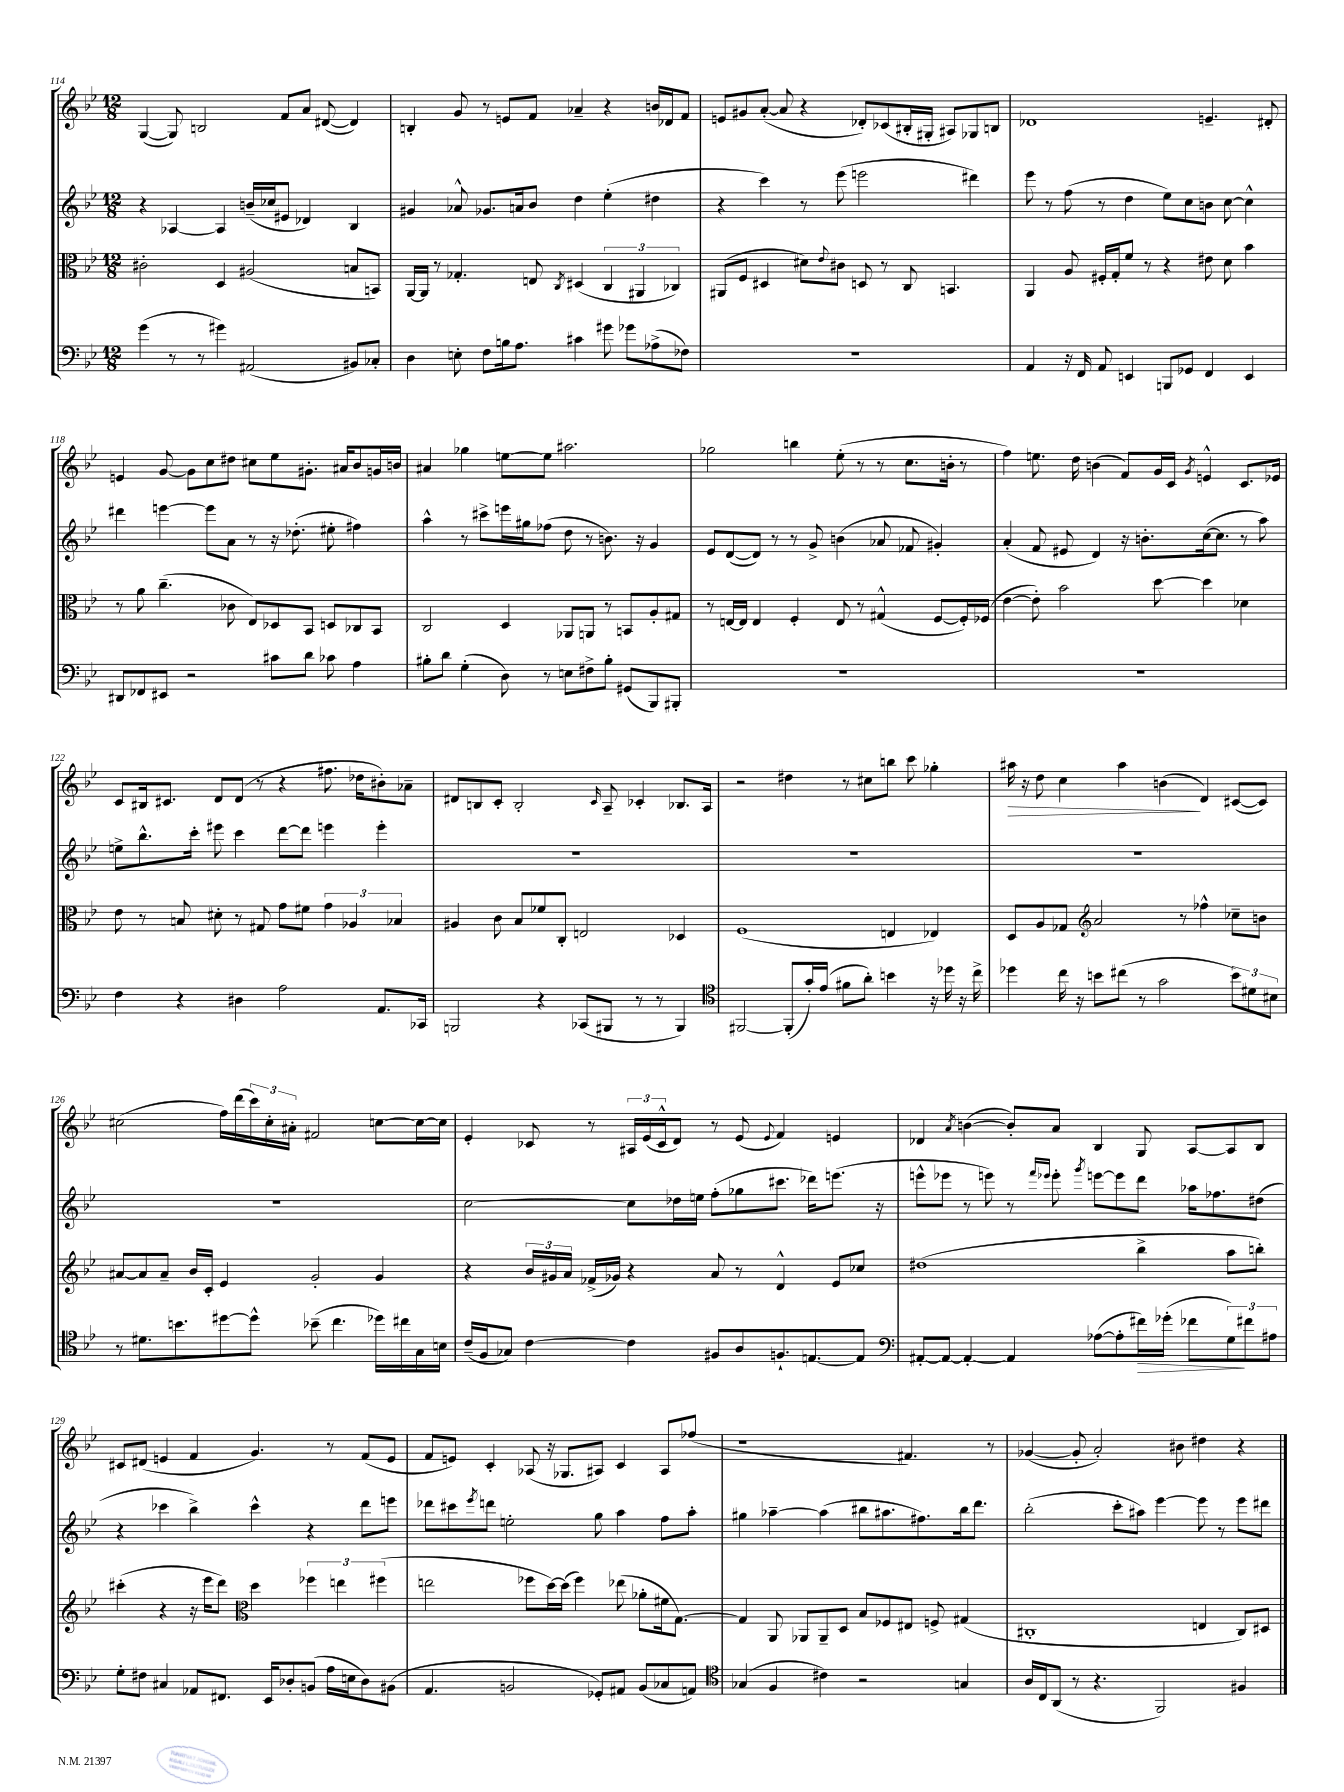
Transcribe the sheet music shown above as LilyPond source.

<<
\new StaffGroup <<
\new Staff = "s0" {
    \clef treble \key bes \major \numericTimeSignature \time 12/8
    g4~( g8) b2 f'8 a'8 dis'8~( dis'4) |
    b4-. g'8 r8 e'8 f'8 aes'4-- r4 b'16 des'16 f'8 |
    e'8 gis'8 a'8~-.( a'8 r4 des'8-.) ces'8( bis16-. gis16-. ais8) ges8 b8 |
    des'1 e'4.-- dis'8-. |
    e'4 g'8~ g'8 c''8 dis''8 cis''8 ees''8 gis'8.-. ais'16 bes'8 g'16 b'16 |
    ais'4 ges''4 e''8~ e''8 ais''2. |
    ges''2 b''4 ees''8-.( r8 r8 c''8. b'16-. r8 |
    f''4) e''8. d''16 b'4( f'8) g'16 c'16 \acciaccatura { g'8 } e'4-^ c'8. ees'16 |
    c'8 bis16 cis'8. d'8 d'8( r8 r4 fis''8. des''16 bis'8-.) aes'8-- |
    dis'8 b8 c'8-. b2-. \grace { c'16 } a8-- ces'4-. bes8. a16 |
    r2 dis''4 r8 cis''8 b''8 c'''8 ges''4-. |
    ais''16\> r16 d''8 c''4 ais''4 b'4\!( d'4) cis'8~( cis'8) |
    cis''2( f''16) d'''16( \tuplet 3/2 { c'''16) cis''16-. ais'16-. } fis'2 c''8~ c''16~ c''16 |
    ees'4-. ces'8 r8 \tuplet 3/2 { ais16 ees'16( ces'16-^ } d'8) r8 ees'8( \appoggiatura { ees'8 } f'4) e'4 |
    des'4 \acciaccatura { a'8 } b'4~( b'8-.) a'8 bes4 g8 a8~ a8 bes8 |
    cis'8 dis'8( e'4 f'4 g'4.) r8 f'8( e'8 |
    f'8 e'8) c'4-. aes8( r16 ges8. ais8) c'4 ais8 fes''8( |
    r1 fis'4.) r8 |
    ges'4~( ges'8-. a'2-.) bis'8 dis''4 r4 \bar "|." |
}
\new Staff = "s1" {
    \clef treble \key bes \major \numericTimeSignature \time 12/8
    r4 aes4~ aes4 b'16--( ces''16 eis'8 des'4) bes4 |
    gis'4 aes'8-^ ges'8. a'16 bes'8 d''4 ees''4-.( dis''4 |
    r4 c'''4) r8 ees'''8( e'''2 dis'''4) |
    ees'''8 r8 f''8( r8 d''4 ees''8) c''8 b'8 c''8~ c''4-^ |
    dis'''4 e'''4~ e'''8 a'8 r8 r16 des''8.-.( eis''8-. fis''4) |
    a''4-^ r8 cis'''8-> e'''16 gis''16 fes''8( d''8 r8 b'8.) r16 g'4 |
    ees'8 d'8~( d'8) r8 r8 g'8-> b'4( aes'8 fes'8 gis'4-.) |
    a'4-.( f'8 eis'8 d'4) r16 b'8.-. c''16~( c''8. r8 a''8) |
    e''8-> bes''8.-^ c'''16-. eis'''8 c'''4 d'''8~ d'''8 e'''4 e'''4-. |
    R1. |
    R1. |
    R1. |
    R1. |
    c''2~ c''8 des''16 e''16 f''8-.( ges''8 cis'''8. des'''16) e'''8.( r16 |
    e'''8-^ ees'''8 r8 e'''8) r8 \grace { f'''16 ees'''16 } ees'''8-. \acciaccatura { g'''8 } e'''8~ e'''8 d'''8 aes''16 fes''8. dis''8( |
    r4 ces'''4 bes''4->) ces'''4-^ r4 d'''8 e'''8 |
    des'''8 cis'''8 \acciaccatura { ees'''8 } d'''8 e''2-. g''8 a''4 f''8 a''8-. |
    gis''4 aes''4~-- aes''4( bis''8 ais''8. fis''8.) bis''16 d'''8. |
    bes''2-.( c'''8-. ais''8) ees'''4~ ees'''8 r8 ees'''8 dis'''8 \bar "|." |
}
\new Staff = "s2" {
    \clef alto \key bes \major \numericTimeSignature \time 12/8
    cis'2-. d4 ais2( b8 b,8) |
    a,16~ a,16 r8 ges4.-. e8 \acciaccatura { c8 } dis4( \tuplet 3/2 { c4 ais,4 ces4) } |
    ais,8( f8 dis4 dis'8) \appoggiatura { ees'8 } cis'8 d8 r8 c8 b,4. |
    a,4 a8 fis16-. g16-. f'8 r8 r4 eis'8 d'8 bes'4 |
    r8 a'8 c''4.--( ces'8 ees8) des8 bes,8 d8 ces8 bes,8 |
    c2 d4 aes,8 a,8 r8 b,8 a8-. gis8 |
    r8 e16~ e16 e4 f4-. e8 r8 gis4-^( f8~ f16-.) fes16( |
    ees'4~ ees'8-.) bes'2 d''8~ d''4 des'4 |
    ees'8 r8 b8 dis'8-. r8 gis8 g'8 fis'8 \tuplet 3/2 { g'4 aes4 bes4 } |
    ais4 c'8 bes8 fes'8 c8-. e2 des4 |
    f1( e4 ees4) |
    d8 a8 ges8 \clef treble a'2 r8 fes''4-^ ces''8-- b'8 |
    ais'8~ ais'8 ais'8-- bes'16 c'16-. ees'4 g'2-. g'4 |
    r4 \tuplet 3/2 { bes'16 gis'16 a'16 } fes'16->( ges'16) r4 a'8 r8 d'4-^ ees'8 ces''8 |
    dis''1( bes''4-> a''8 b''8-.) |
    cis'''4-.( r4 r16 ees'''16 d'''8) \clef alto d''4 \tuplet 3/2 { fes''4 e''4 fis''4( } |
    e''2 fes''8 d''16~) d''16( fes''4) ees''8( aes'8-. fis'16 g8.~) |
    g4 a,8 aes,8 aes,8-- d8 bes8 fes8 eis8 f8-> gis4( |
    cis1-. e4 cis8) dis8 \bar "|." |
}
\new Staff = "s3" {
    \clef bass \key bes \major \numericTimeSignature \time 12/8
    g'4( r8 r8 gis'4) ais,2( bis,8) ces8-. |
    d4 e8-. f8 b16 a8. cis'4 gis'8 ges'8 aes8->( fes8) |
    R1. |
    a,4 r16 f,16 a,8 e,4 b,,8 ges,8 f,4 e,4 |
    dis,8 fes,8 eis,8 r2 cis'8 d'8 ces'8 a4 |
    bis8-. d'8 g4-.( d8) r8 e8 fis8-> bis8-. gis,8( bes,,8) bis,,8-. |
    R1. |
    R1. |
    f4 r4 dis4 a2 a,8. ces,16 |
    b,,2 r4 ces,8( bis,,8 r8 r8 bis,,4) |
    \clef tenor fis,2~ fis,8-.( g'16-.) ees'16( fis'8 a'8-.) b'4 r16 des''16 r16 c''16-> |
    des''4 c''16 r16 b'8 cis''8( r8 g'2 \tuplet 3/2 { b'8) dis'8 bis8 } |
    r8 dis'8. b'8. dis''8~ dis''8-^ bes'8--( c''4. des''16) cis''16 g16 b16 |
    c'16--( f16 ges8) c'4~ c'4 fis8 a8 f8.-! e8.~ e8 |
    \clef bass ais,8~-. ais,8~ ais,4~-. ais,4 aes8~( aes8-. fis'16\>) ges'16-.( fes'8 \tuplet 3/2 { g8\!) fis'8 ais8 } |
    g8-. fis8 cis4 aes,8 fis,8. ees,16 des8-. b,8( a16 e16 des8) bis,8( |
    a,4. b,2 ges,8-.) ais,8 b,8( ces8 a,8) |
    \clef tenor ges4( f4 cis'4) r2 g4 |
    a16 c16 a,8( r8 r4. f,2) fis4 \bar "|." |
}
>>
>>
\layout { \context { \Score currentBarNumber = #114 } }
